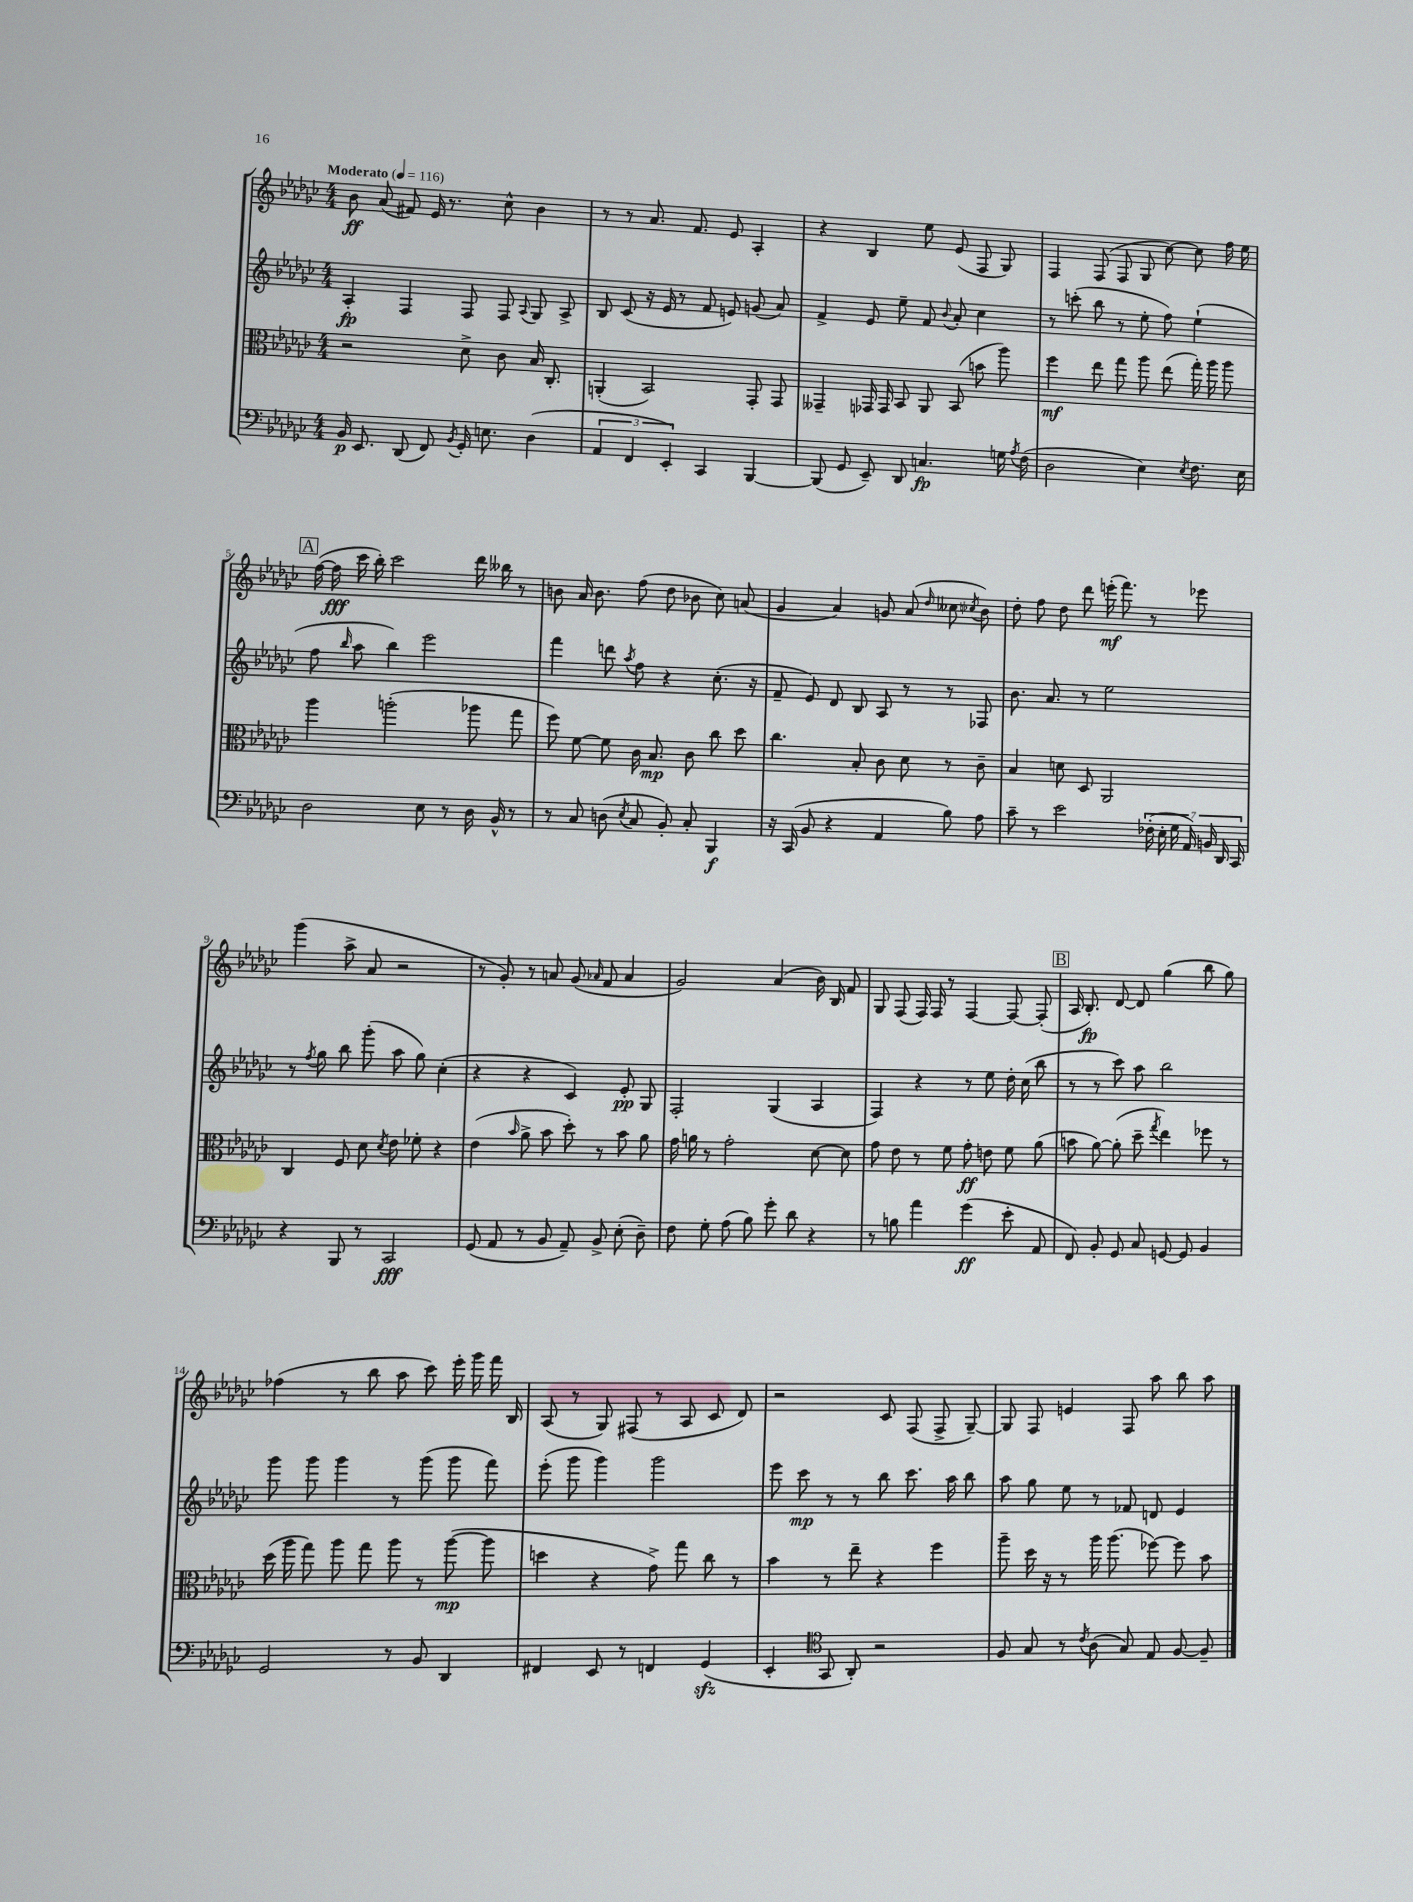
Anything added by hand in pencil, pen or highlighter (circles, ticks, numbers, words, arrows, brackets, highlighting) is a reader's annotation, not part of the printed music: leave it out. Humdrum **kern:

**kern	**kern	**kern	**kern
*staff4	*staff3	*staff2	*staff1
*clefF4	*clefC3	*clefG2	*clefG2
*k[b-e-a-d-g-c-]	*k[b-e-a-d-g-c-]	*k[b-e-a-d-g-c-]	*k[b-e-a-d-g-c-]
*M4/4	*M4/4	*M4/4	*M4/4
*MM116	*MM116	*MM116	*MM116
16BB-	2r	4A-'	8b-
8.EE-	.	.	.
.	.	.	(8a-
(8DD-	.	4F	8f#)
8FF)	.	.	16e-
.	.	.	8.r
8qBB-	.	.	.
16GG-'	8d-^	8F	.
8.E	.	.	.
.	8c-	8F	8cc-^^
.	.	8qqA-	.
(4D-	16B-	8G-	4b-
.	8.C-'	.	.
.	.	8A-^	.
=	=	=	=
6AA-	(4AA'	8B-	8r
.	.	(8c-	8r
6FF	.	.	.
.	2BB-)	16r	8.a-
.	.	16e-	.
6EE-')	.	.	.
.	.	8r	.
.	.	.	8.f
4CC-	.	8f	.
.	.	8e)	8e-
[4BBB-	8GG-'	(8g	4A-'
.	8GG-	8a-)	.
=	=	=	=
(8BBB-]	4GG--~	4f^	4r
8GG-	.	.	.
8EE-~)	16GG-	8e-	4B-
.	16GG-	.	.
8DD-	8BB-	8ee-~	.
4.C	8AA-	8f	8ee-
.	.	8qqb-	.
.	(8BB-	8a-'	(8e-
.	8b	4cc-	8F
16G	8aa-)	.	8G-)
8qA-	.	.	.
(16F	.	.	.
=	=	=	=
2D-	4ff	8r	4F
.	.	(8ccc'	.
.	8ee-	8bb-	(8F
.	8gg-	8r	8F
4E-)	8aa-	8ee-'	8G-
.	(8ee-	8ff)	[8cc-)
8qE-	.	.	.
8.F	16gg-')	(4ee-`	8cc-]
.	16aa-	.	.
.	8aa-	.	16ff
16E-	.	.	16ee-
=	=	=	=
2D-	4aa-	8ff	([16ff
.	.	.	16ff]
.	.	16qqbb-	.
.	.	8aa-	16ccc-
.	.	.	16bb-')
.	(2aa'	4bb-)	2ccc-
8E-	.	2eee-	.
8r	.	.	.
16D-	8aa-	.	16ddd-
16BB-^^	.	.	16bb--
8r	8gg-	.	8r
=	=	=	=
8r	8ff)	4fff	8b
8C-	[8f	.	16a-
.	.	.	8.b
(8D	8f]	8ddd	.
8qE-	.	8qaa-	.
8C-	16c-	8ff	(8ff
.	8.B-	.	.
8BB-')	.	4r	8dd-
8C-'	8c-	.	8b-
4BBB-	8cc-	(8.cc-'	8cc-)
.	8dd-	.	(8a
.	.	16r	.
=	=	=	=
16r	4.cc-	8f~	4g-
(16CC-	.	.	.
8BB-	.	8e-)	.
4r	.	8d-	4a-)
.	8B-'	8B-	.
4AA-	8c-	8A-	8g
.	8d-	8r	(8a-
.	.	.	16qqdd-
8B-)	8r	8r	8cc--
.	.	.	8qcc-
8A-	8c-~	8F-	8b-)
=	=	=	=
8c-~	4B-	8.b-	8dd-'
8r	.	.	8ff
.	.	8.a-	.
2e-	8d	.	8dd-
.	8D-	8r	8ddd-
.	2AA-	2ee-	(16eee'
.	.	.	8.fff)
(28F-'	.	.	8r
28E-'	.	.	.
28G-	.	.	.
28AA-)	.	.	.
.	.	.	8eee-
28BB	.	.	.
28DD-	.	.	.
28CC-	.	.	.
=	=	=	=
4r	4C-	8r	(4ggg-
.	.	8qff	.
.	.	8gg-	.
8BBB-	8F	8bb-	8aa-^
8r	8d-	(8ggg-'	8a-
.	8qd-	.	.
2CC-	8e-	8aa-	2r
.	8f-'	8gg-)	.
.	4r	(4cc-'	.
=	=	=	=
(8GG-	(4e-	4r	8r
8AA-	.	.	8g-')
.	16qqb-	.	.
8r	8a-^	4r	8r
8BB-	8b-	.	8a
8AA-~)	8dd-')	4c-)	(8g-
.	.	.	16qqa-
8BB-^	8r	.	8f
(8E-'	8b-	8e-'	4a-
8D-~)	8a-	8G-	.
=	=	=	=
8F	16g-	2F'	2g-)
.	16a	.	.
8G-'	8r	.	.
(8A-	2g-'	.	.
8B-)	.	.	.
8g-'	.	(4G-	(4a-
8d-	.	.	.
4r	[8d-	4A-	16b-)
.	.	.	16B-
.	8d-]	.	8f
=	=	=	=
8r	8g-	4F)	8G-
8B	8e-	.	(8F
4a-	8r	4r	16F)
.	.	.	16F
.	8f	.	8r
(4g-	8g-'	8r	[4F
.	8e	8ee-	.
8e-'	8f	16dd-'	8F_
.	.	(16cc-	.
8AA-	(8a-	8bb-	(8F']
=	=	=	=
8FF)	8b	8r	16A-
.	.	.	8.B-')
8BB-'	[8a-)	8r	.
8GG-	(8a-']	8ccc-)	[8d-
8C-	8dd-~	8aa-	8d-]
.	8qgg-	.	.
[8GG	4ee-)	2bb-	(4gg-
8GG]	.	.	.
4BB-	8ff-	.	8bb-
.	8r	.	8gg-)
=	=	=	=
2GG-	(16dd-	8ggg-	(4ff-
.	16aa-	.	.
.	8gg-)	8ggg-	.
.	8aa-	4ggg-	8r
.	8gg-	.	8bb-
8r	8aa-	8r	8aa-
8BB-	8r	(8ggg-	8ccc-)
4DD-	([8aa-	8ggg-	16eee-'
.	.	.	16ggg-
.	8aa-]	8fff)	16fff
.	.	.	16B-
=	=	=	=
4FF#	4dd	(8eee-'	(8A-
.	.	8ggg-	8r
8EE-	4r	4ggg-)	8G-)
8r	.	.	(8F#
4FF	8g-^)	2ggg-	8r
.	8gg-	.	8A-
(4GG-	8cc-	.	8c-
.	8r	.	8d-)
=	=	=	=
4EE-'	4b-	8eee-	2r
.	.	8ccc-	.
*clefC4	*	*	*
8GG-	8r	8r	.
8AA-')	8ee-~	8r	.
2r	4r	8bb-	8c-
.	.	8.ccc-	(8F
.	4ff	.	8F^
.	.	16aa-	.
.	.	8bb-	[8G-~)
=	=	=	=
8F	8aa-~	8aa-	8G-]
8G-	16dd-	8gg-	8F
.	16r	.	.
8r	8r	8ee-	4e
8qc-	.	.	.
(8A-	16aa-	8r	.
.	(8.aa-	.	.
8G-)	.	8f-	8F
8E-	[8ff-)	8d	8aa-
[8F	8ff-]	4e-	8bb-
8F~]	8b-	.	8aa-
==	==	==	==
*-	*-	*-	*-
